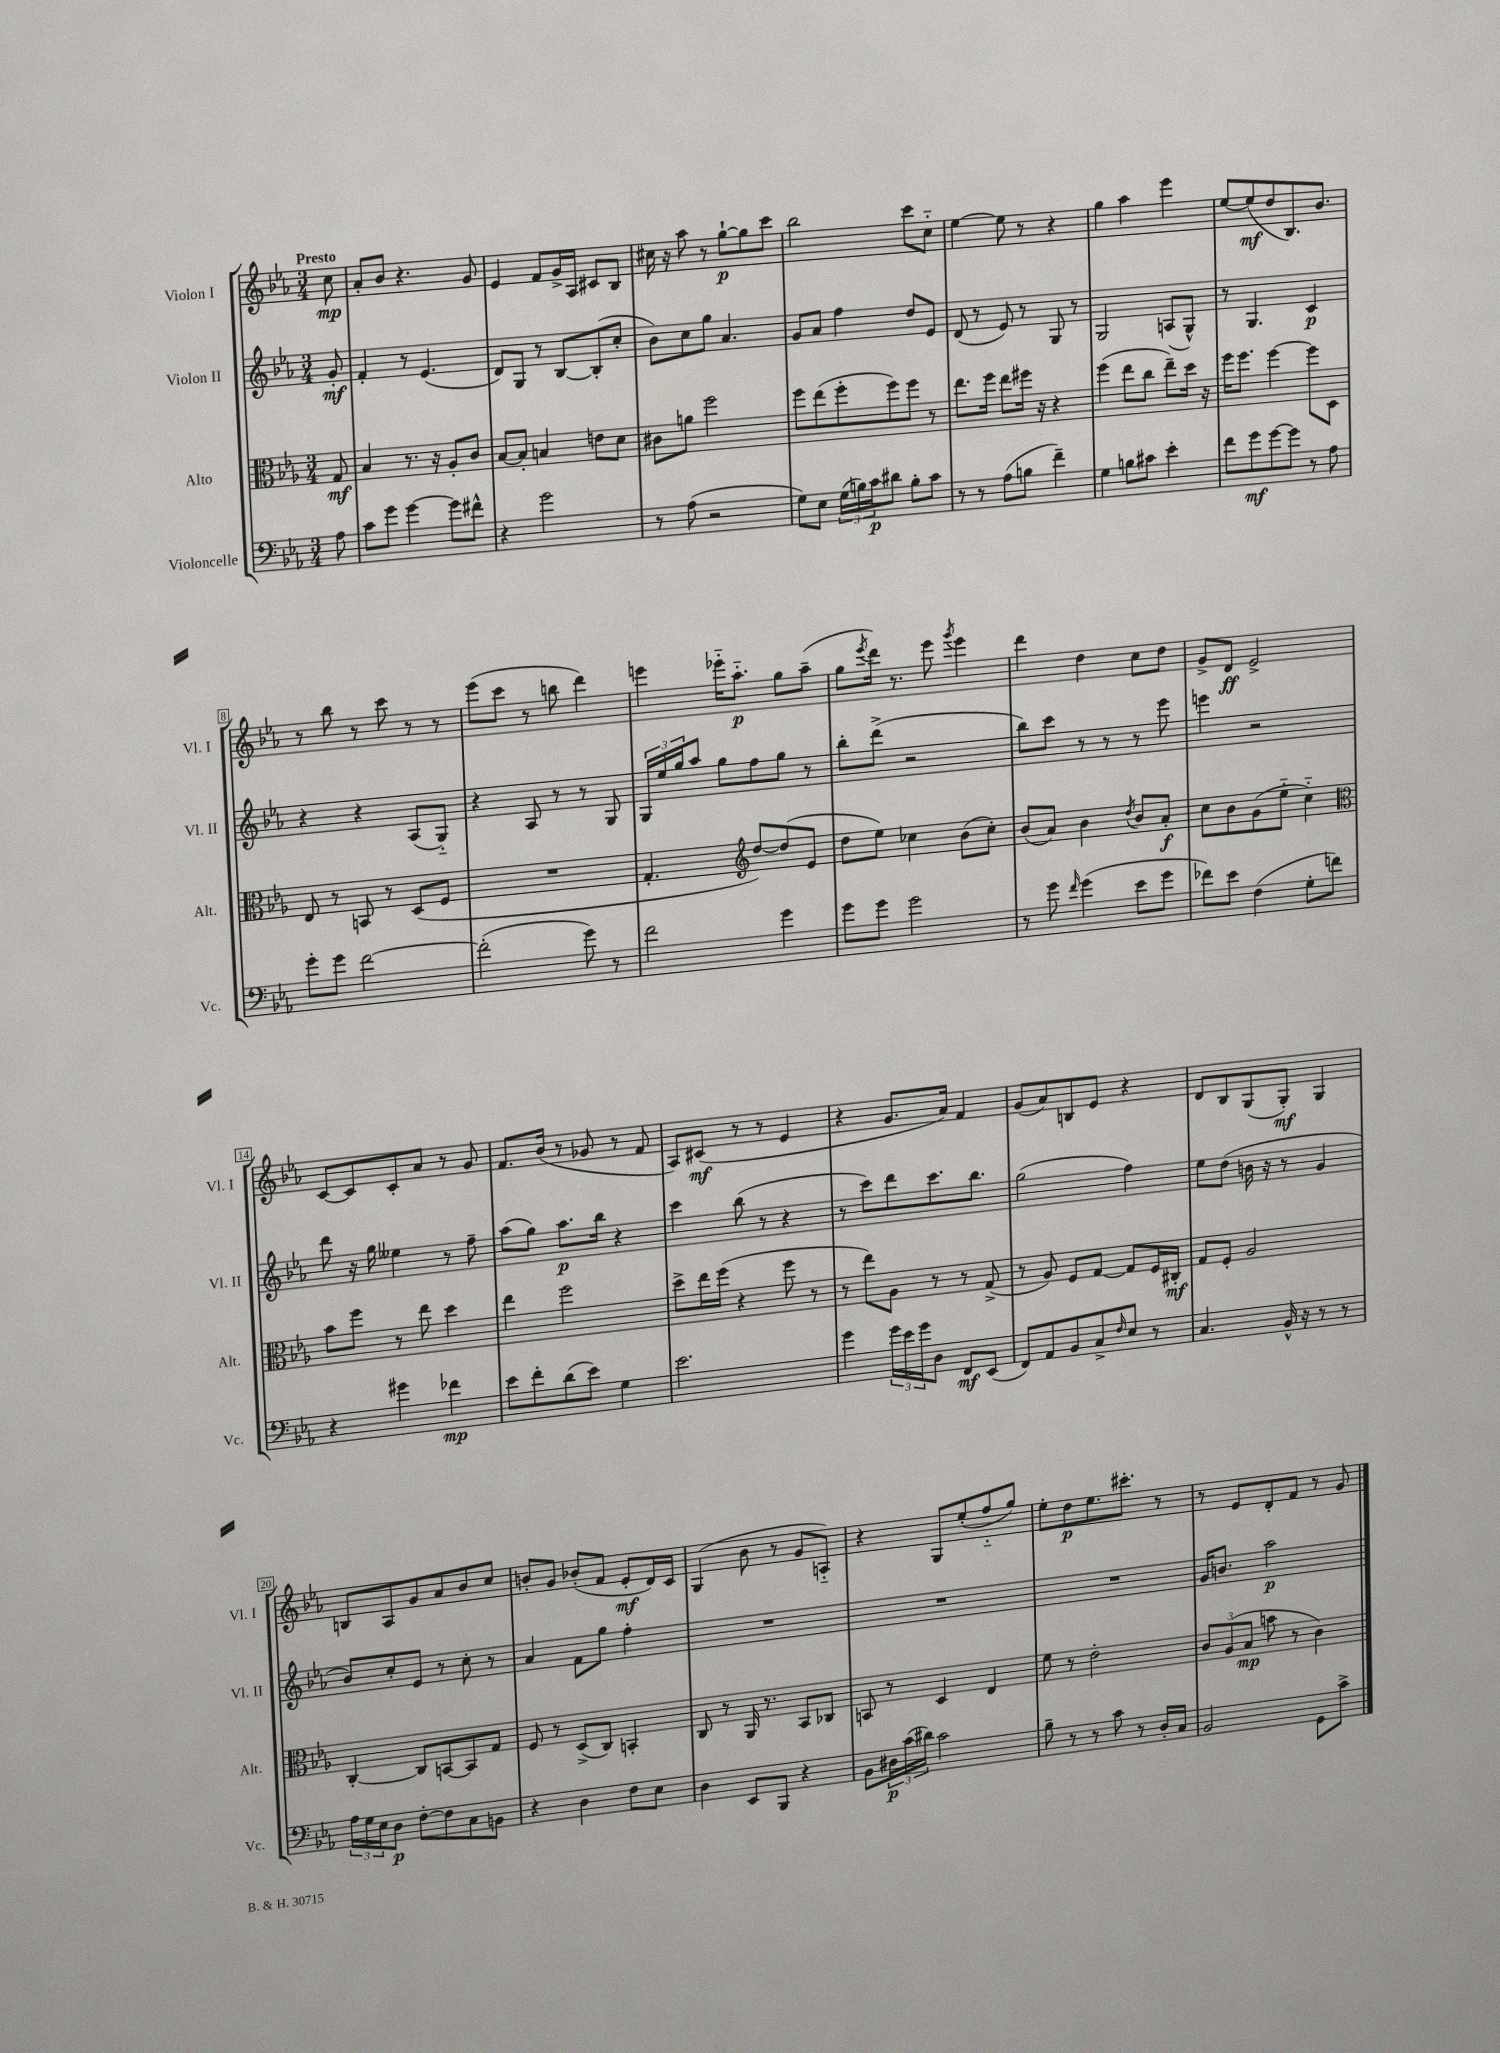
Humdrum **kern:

**kern	**kern	**kern	**kern
*staff4	*staff3	*staff2	*staff1
*clefF4	*clefC3	*clefG2	*clefG2
*k[b-e-a-]	*k[b-e-a-]	*k[b-e-a-]	*k[b-e-a-]
*M3/4	*M3/4	*M3/4	*M3/4
8A-	8G	8g'	8cc
=	=	=	=
8c	4B-	4f'	8a-'
8g	.	.	8b-
[4g	8.r	8r	4.r
.	.	(4.e-	.
.	16r	.	.
8g]	8A-'	.	.
8f#^^	8c	.	8g
=	=	=	=
4r	[8B-	8d)	4e-
.	8B-']	8G	.
2g	4B	8r	8f
.	.	[8B-	16g^
.	.	.	16A-
.	8e	(8B-']	8c#
.	8d	8cc'	8B-
=	=	=	=
8r	8c#	8b-)	16cc#
.	.	.	16r
(8A-	8a	8cc	8aa-
2r	2ff	8gg	8r
.	.	4.a-	[8gg`
.	.	.	8gg]
.	.	.	8ccc
=	=	=	=
8G)	8ff	8g	2bb-
8E-	(8ee-	8a-	.
(24G	8ff'	4ff	.
24B)	.	.	.
24c	.	.	.
8d#	8ff)	.	.
8B'	8ff	8dd	8ccc
8c	8r	8e-	8cc'~
=	=	=	=
8r	8.ee-	(8d	[4ee-
8r	.	8r	.
.	16ff	.	.
(8A-	8ee-	8e-)	8ee-]
8B	16ff#	8r	8r
.	16r	.	.
4f~)	4r	8G	4r
.	.	8r	.
=	=	=	=
4G	(4ff	2G	4gg
8B	8ee-	.	4aa-
8c#	8cc	.	.
4e-'	8ee-~)	(8A	4eee-
.	16dd	8G^^)	.
.	16r	.	.
=	=	=	=
8f	16ff	8r	[8ee-
.	8.ff	.	.
8g	.	4.G	(8ee-]
[8g	[4ff	.	8dd
8g]	.	.	8.B-)
8r	8ff]	4c	.
.	.	.	8.b-
8A-	8D	.	.
=	=	=	=
8g'	8E-	4r	8r
8g	8r	.	8bb-
[2f	8BB	4r	8r
.	8r	.	8ccc
.	(8D	(8A-	8r
.	8F	8G'~)	8r
=	=	=	=
(2f']	2.r	4r	(8eee-
.	.	.	8ccc
.	.	8A-	8r
.	.	8r	8bb
8g)	.	8r	4ddd)
8r	.	8G	.
=	=	=	=
2f	4.G'	24G	4eee
.	.	24ee-	.
.	.	24gg	.
.	.	8aa-	.
.	.	8gg	16eee-'~
.	.	.	8.aa-'~
*	*clefG2	*	*
.	[8dd)	8ff	.
4g	(8dd]	8gg	8gg
.	8e-	8r	(8aa-~
=	=	=	=
8g	8dd	8bb-'	8gg
.	.	.	8qeee-
8g	8ee-)	(8ddd^	16ddd)
.	.	.	8.r
2g	4cc-	2r	.
.	.	.	8eee-
.	.	.	8qggg
.	(8b-	.	4eee-
.	8cc-')	.	.
=	=	=	=
8r	(8b-	8bb-)	4ddd
8g	8a-)	8ccc	.
16qqf	.	.	.
(4g	4b-	8r	4dd
.	.	8r	.
.	8qdd	.	.
8e-	8b-	8r	8cc
8g	8a-'	8eee-	8dd
=	=	=	=
8f-)	8cc	4eee	8g^
8e-	8b-	.	8d
(4F	(8g	2r	2e-^
.	8ee-'~	.	.
8G'	4cc'~)	.	.
8f)	.	.	.
=	=	=	=
*	*clefC3	*	*
4r	8b-	8ddd	[8c
.	8ff	16r	8c]
.	.	16gg	.
4g#	8r	4ee--	8c'
.	8ee-	.	8a-
4f-	4dd	8r	8r
.	.	8ff~	8g
=	=	=	=
8e-	4ee-	(8aa-	8.f
8f'	.	8gg)	.
.	.	.	(16b-
(8d	2ff	8.aa-	8r
8e-)	.	.	8g-
.	.	16bb-	.
4G	.	4r	8r
.	.	.	8f
=	=	=	=
2.e-	8dd^	4ccc	8A-)
.	16ee-	.	(8c#
.	(16ff	.	.
.	4r	(8bb-	8r
.	.	8r	8r
.	8ff	4r	4e-
.	8r	.	.
=	=	=	=
4g	8r	8r	4r
.	8ee-)	8ccc)	.
24g	8A-	8ddd	8.g
24e-	.	.	.
24g	.	.	.
8D	8r	8.ccc	.
.	.	.	16a-)
8FF	8r	.	4f
.	.	8.bb-	.
(8EE-	(8G^	.	.
=	=	=	=
8FF)	8r	(2gg	(8g
8AA-	8A-)	.	8a-)
8BB-	8F	.	8B
8C^	[8G	.	8e-
16qqF	.	.	.
8E-	8G]	4ff)	4r
8r	16F	.	.
.	16C#'	.	.
=	=	=	=
4.C	8G	8ee-	8d
.	8F'	(8dd	8B-
.	2A-	16b	(8G
.	.	16r	.
16BB-^^	.	8r	8G')
16r	.	.	.
8r	.	4g	4G
8r	.	.	.
=	=	=	=
24A-	[4C'	8b-)	8B
24G	.	.	.
24E-	.	.	.
8D	.	8cc'	8A-
[8F'	8C]	8e-	8g
8F]	[8BB	8r	8a-
8C	8BB]	8cc'	8b-
8BB	8G	8r	8cc
=	=	=	=
4r	8F	4a-	8b'
.	8r	.	8g
4D	(8D^	8f	(8b-'
.	8C)	8gg	8f
8F	4BB'	4ff'	8e-'
8E-	.	.	16d)
.	.	.	16c
=	=	=	=
4D	8C	2.r	(4G
.	8r	.	.
8EE-	16AA-	.	8b-
.	8.r	.	.
8BBB-	.	.	8r
4r	8BB-	.	8g
.	8C-	.	8A'~)
=	=	=	=
8BB-	8BB	2.r	4r
24D#	8r	.	.
(24c	.	.	.
24d#)	.	.	.
2c	4D	.	8G
.	.	.	(8ee-'
.	4E-	.	8ff'~
.	.	.	8gg)
=	=	=	=
8B-~	8f	2.r	8ee-'
8r	8r	.	8dd
8r	2e-'	.	8.ee-
8c	.	.	.
.	.	.	8.ccc#'
8r	.	.	.
16D'	.	.	8r
16C	.	.	.
=	=	=	=
2BB-	12c	16g	8r
.	.	8.b	.
.	(12A-	.	.
.	.	.	8e-
.	12B-	.	.
.	8b	2aa-	8d'
.	8r	.	8f
8GG	4c)	.	8r
8c^	.	.	8g
==	==	==	==
*-	*-	*-	*-
